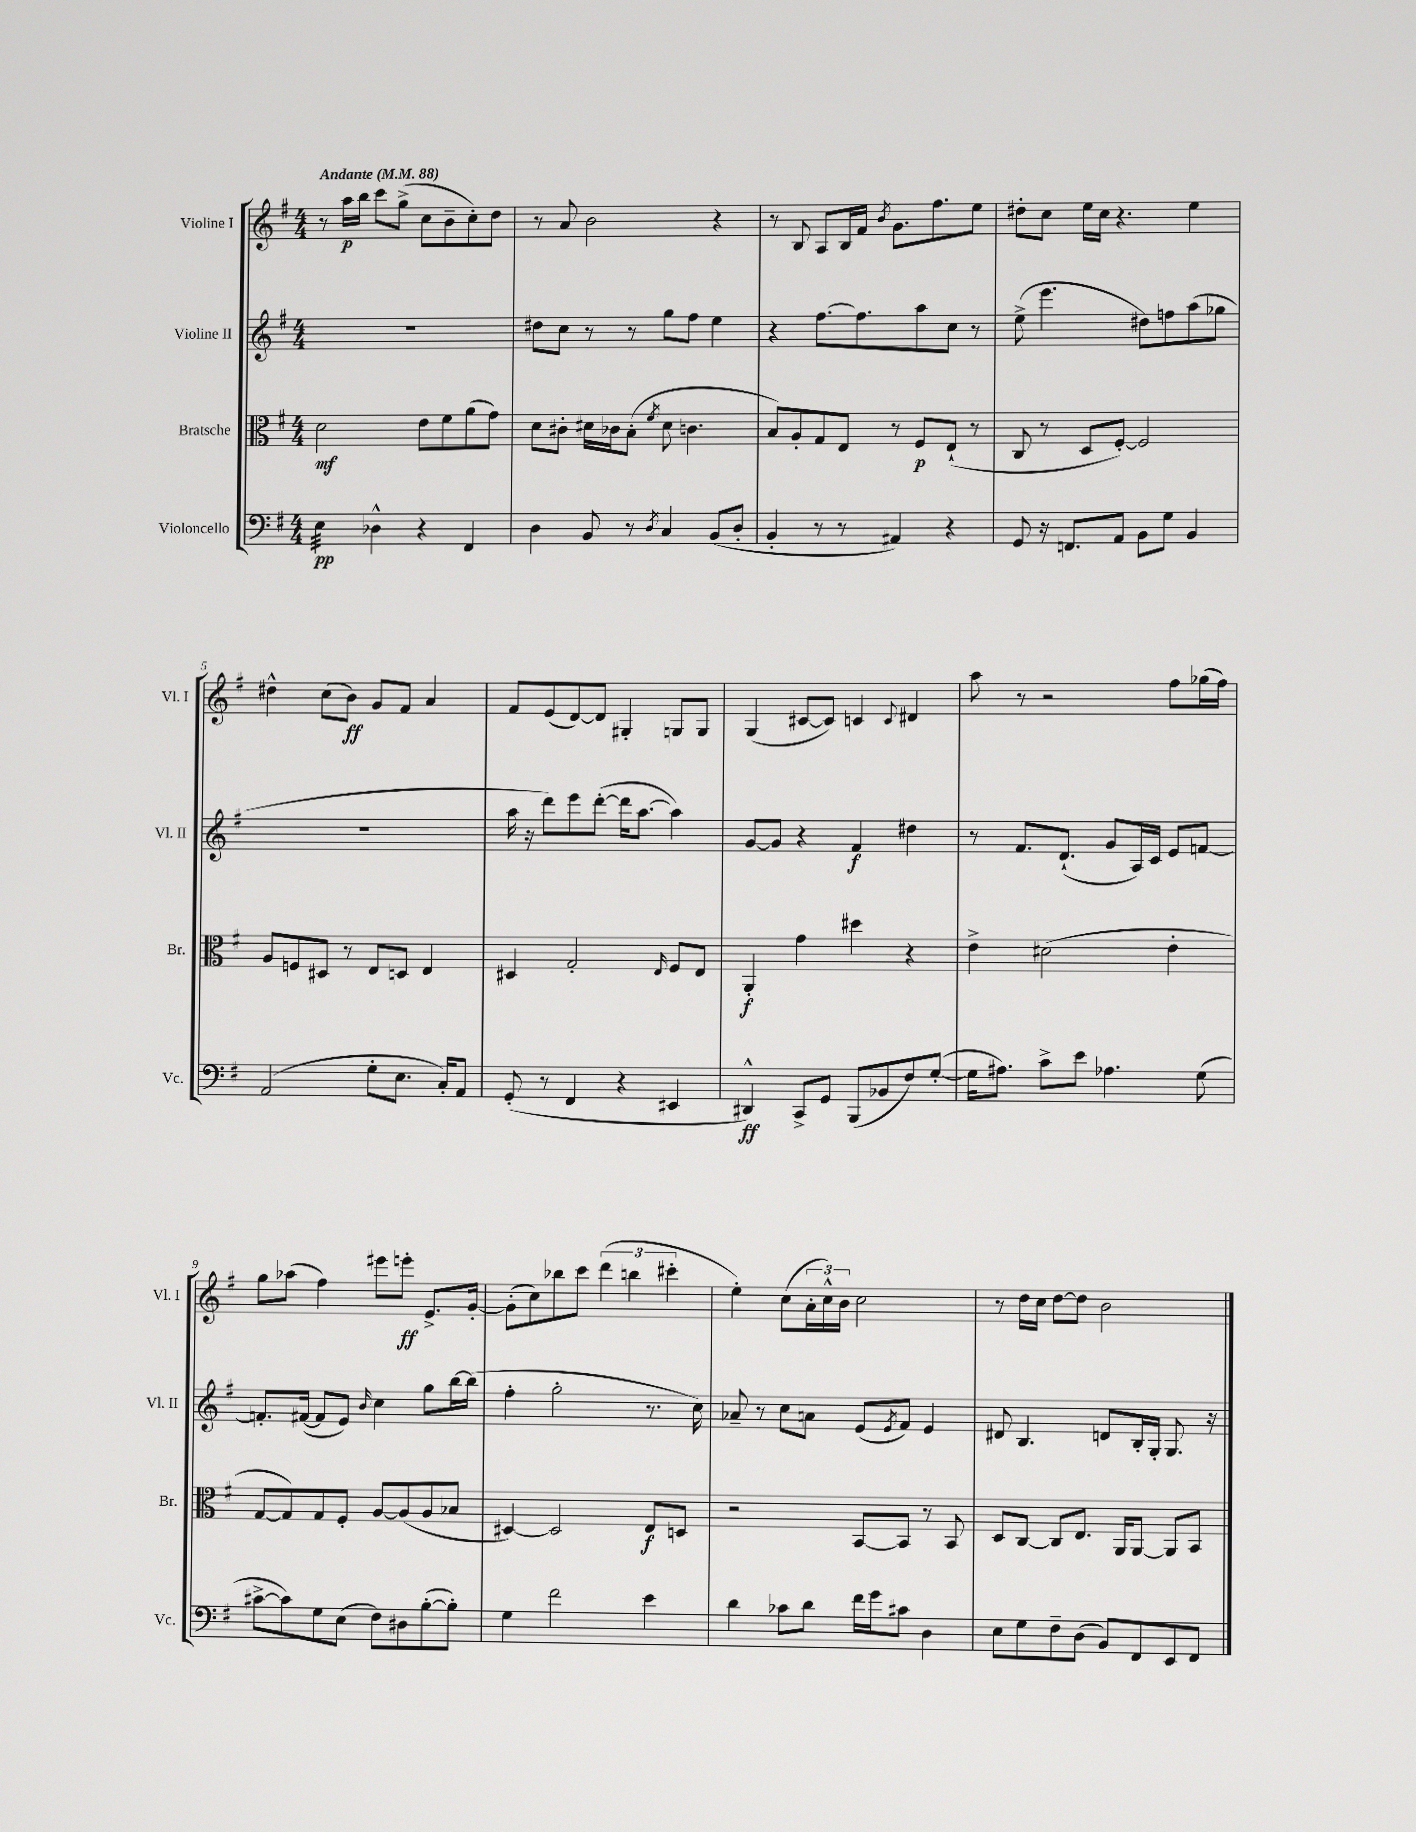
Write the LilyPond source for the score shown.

<<
\new StaffGroup <<
\new Staff = "s0" \with { instrumentName = "Violine I" shortInstrumentName = "Vl. I" } {
    \clef treble \key g \major \numericTimeSignature \time 4/4 \tempo "Andante" 4 = 88
    r8 a''16\p b''16 c'''8 g''8->( c''8 b'8-- c''8-.) d''8 |
    r8 a'8 b'2 r4 |
    r8 b8 a8 b16 fis'16 \acciaccatura { b'8 } g'8. fis''8. e''8 |
    dis''8-. c''8 e''16 c''16 r4. e''4 |
    dis''4-^ c''8( b'8\ff) g'8 fis'8 a'4 |
    fis'8 e'8( d'8~) d'8 gis4-. g8 g8 |
    g4( cis'8~ cis'8) c'4 \appoggiatura { c'8 } dis'4 |
    a''8 r8 r2 fis''8 ges''16( fis''16) |
    g''8 aes''8( fis''4) eis'''8 e'''8-.\ff e'8.-> g'16~-. |
    g'8-.( c''8) bes''8 c'''8 \tuplet 3/2 { d'''4( b''4 cis'''4-. } |
    e''4-.) c''8( \tuplet 3/2 { a'16-. c''16-^) b'16 } c''2 |
    r8 d''16 c''16 d''8~ d''8 b'2 \bar "|." |
}
\new Staff = "s1" \with { instrumentName = "Violine II" shortInstrumentName = "Vl. II" } {
    \clef treble \key g \major \numericTimeSignature \time 4/4
    r1 |
    dis''8 c''8 r8 r8 g''8 fis''8 e''4 |
    r4 fis''8.~ fis''8. a''8 c''8 r8 |
    e''8->( e'''4. dis''8) f''8 a''8( ges''8 |
    R1 |
    a''16 r16 d'''8) e'''8 d'''8~-.( d'''16 a''8.~ a''4) |
    g'8~ g'8 r4 fis'4\f dis''4 |
    r8 fis'8. d'8.-!( g'8 a16) c'16 e'8 f'8~ |
    f'8.-. fis'16~( fis'8 e'8) \grace { b'16 } c''4 g''8 b''16~ b''16( |
    fis''4-. g''2-. r8. c''16) |
    aes'8-- r8 c''8 a'8 e'8( \acciaccatura { e'8 } fis'8) e'4 |
    dis'8 b4. d'8 b16-. g16-. g8. r16 \bar "|." |
}
\new Staff = "s2" \with { instrumentName = "Bratsche" shortInstrumentName = "Br." } {
    \clef alto \key g \major \numericTimeSignature \time 4/4
    d'2\mf e'8 fis'8 a'8( g'8) |
    d'8 cis'8-. dis'16 ces'16 b8-.( \acciaccatura { fis'8 } dis'8 c'4. |
    b8) a8-. g8 e8 r8 fis8\p e8-!( r8 |
    c8 r8 d8 fis8~-.) fis2 |
    a8 f8 dis8 r8 e8 d8 e4 |
    dis4 g2-. \grace { e16 } fis8 e8 |
    a,4-.\f g'4 dis''4 r4 |
    e'4-> dis'2( e'4-. |
    g8~ g8) g8 fis8-. a8~ a8( a8 bes8 |
    dis4~) dis2 e8\f d8 |
    r2 b,8~ b,8 r8 b,8 |
    d8 c8~ c8 e8. a,16 a,8~ a,8 b,8 \bar "|." |
}
\new Staff = "s3" \with { instrumentName = "Violoncello" shortInstrumentName = "Vc." } {
    \clef bass \key g \major \numericTimeSignature \time 4/4
    e4:32\pp des4-^ r4 fis,4 |
    d4 b,8 r8 \acciaccatura { d8 } c4 b,8( d8-. |
    b,4-. r8 r8 ais,4) r4 |
    g,8 r16 f,8. a,8 b,8 g8 b,4 |
    a,2( g8-. e8. c16-.) a,8 |
    g,8-.( r8 fis,4 r4 eis,4 |
    dis,4-^\ff) c,8-> g,8 b,,8( bes,8 fis8) g8~-.( |
    g16 ais8.) c'8-> e'8 aes4. g8( |
    cis'8~-> cis'8) g8 e8( fis8) dis8 b8~-.( b8-.) |
    g4 fis'2 e'4 |
    d'4 ces'8 d'8 fis'16 g'16 cis'8 d4 |
    e8 g8 fis8-- d8( b,8) fis,8 e,8 fis,8 \bar "|." |
}
>>
>>
